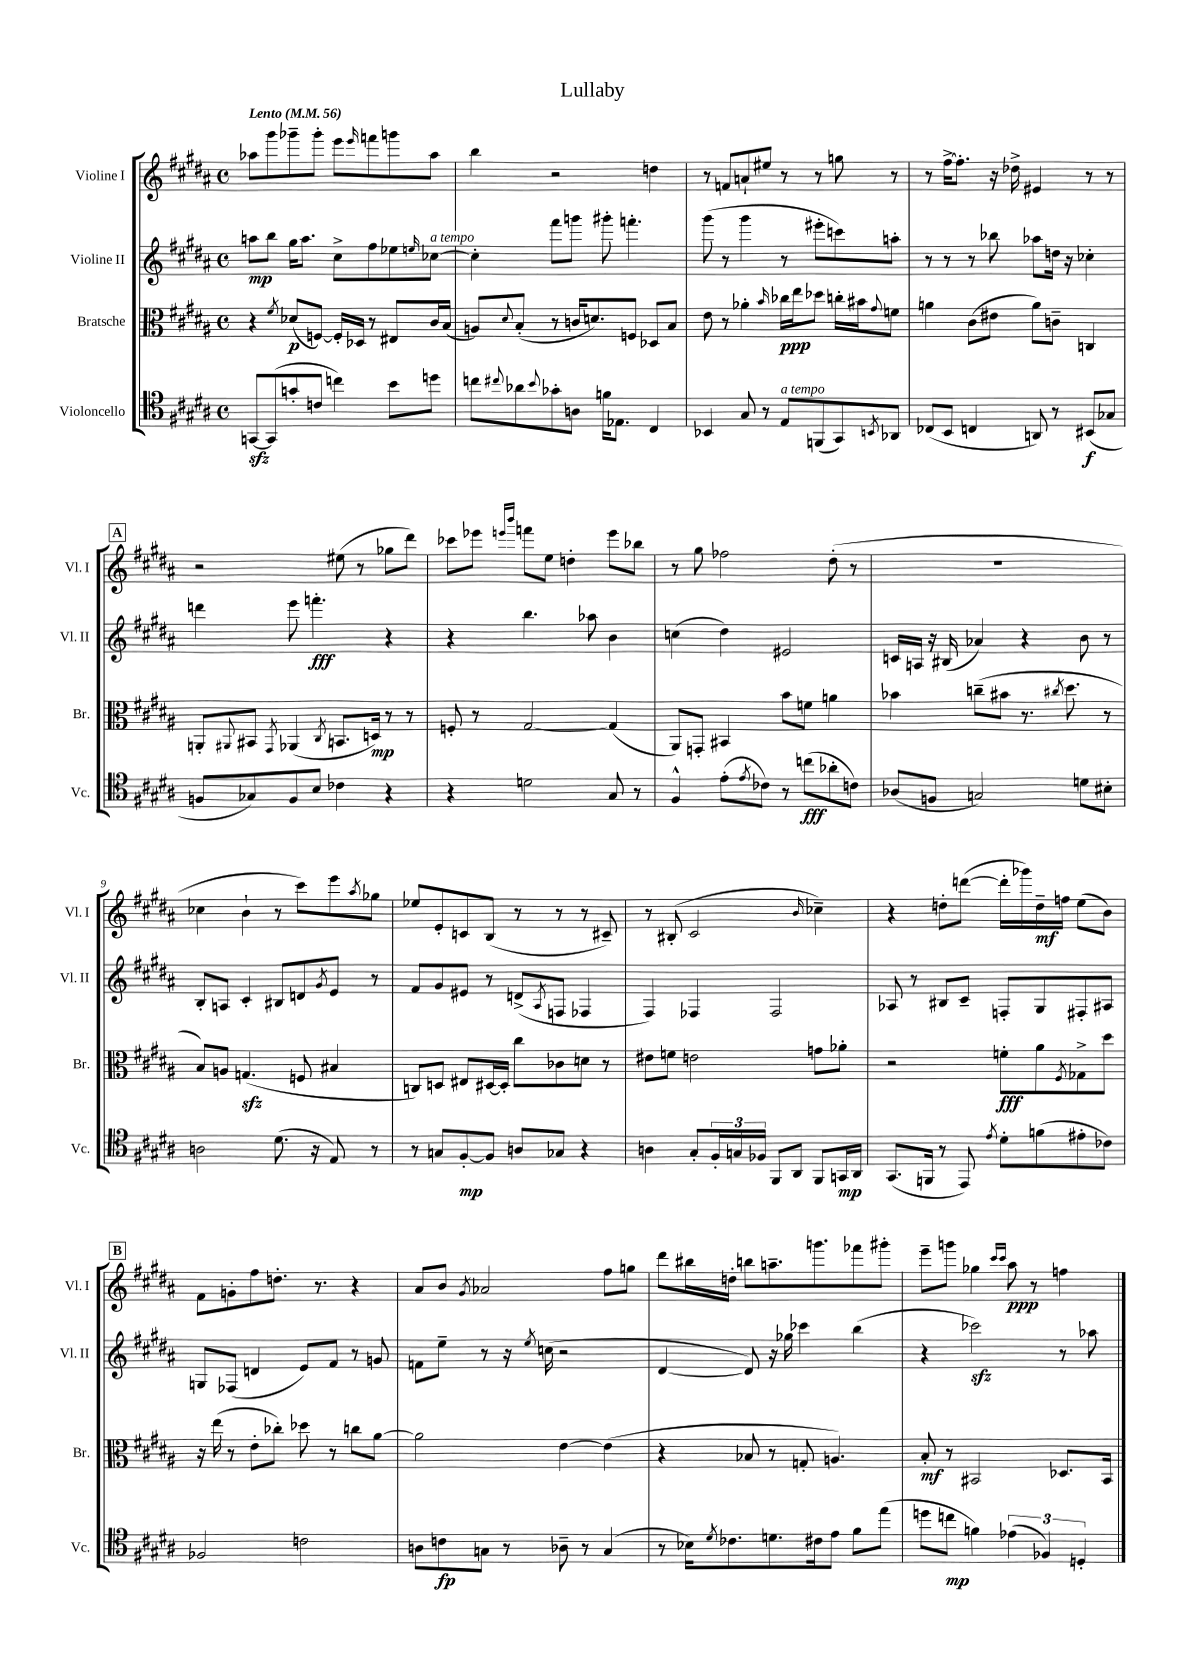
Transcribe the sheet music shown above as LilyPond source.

\header { title = "Lullaby" }
<<
\new StaffGroup <<
\new Staff = "s0" \with { instrumentName = "Violine I" shortInstrumentName = "Vl. I" } {
    \clef treble \key b \major \defaultTimeSignature \time 4/4 \tempo "Lento" 4 = 56
    aes''8 gis'''8 ges'''8-- ges'''8-. e'''8 \grace { e'''16 } f'''8 g'''8 aes''8 |
    b''4 r2 d''4 |
    r8 f'8 a'8-! eis''8 r8 r8 g''8 r8 |
    r8 fis''16~-> fis''8.-. r16 des''16-> eis'4 r8 r8 |
    \mark \markup { \box "A" } r2 eis''8( r8 ges''8 dis'''8) |
    ces'''8 ees'''8 \grace { e'''16 b'''16 } f'''8 e''8 d''4-. e'''8 bes''8 |
    r8 gis''8 fes''2 dis''8-.( r8 |
    R1 |
    ces''4 b'4-! r8 cis'''8) e'''8 \acciaccatura { ais''8 } ges''8 |
    ees''8 e'8-. c'8 b8( r8 r8 r8 cis'8--) |
    r8 bis8-.( cis'2 \grace { b'16 } ces''4--) |
    r4 d''8-. d'''8~( d'''16-. ges'''16) d''16--\mf f''16 e''8( b'8) |
    \mark \markup { \box "B" } fis'8 g'8-. fis''8 d''8.-. r8. r4 |
    ais'8 b'8 \acciaccatura { gis'8 } aes'2 fis''8 g''8 |
    dis'''8 bis''16 d''16-. b''8 a''8.-- g'''8. fes'''8 gis'''8-. |
    e'''8-- g'''8 ges''4 \grace { cis'''16 cis'''16 } ais''8\ppp r8 f''4 \bar "|." |
}
\new Staff = "s1" \with { instrumentName = "Violine II" shortInstrumentName = "Vl. II" } {
    \clef treble \key b \major \defaultTimeSignature \time 4/4
    a''8\mp b''8 gis''16 a''8. cis''8-> fis''8 ees''8 \grace { e''16 } ces''8~^\markup { \italic "a tempo" } |
    ces''4-. fis'''8 g'''8 gis'''8-. f'''4.-. |
    gis'''8( r8 gis'''4 r8 eis'''8-. c'''8) a''8-. |
    r8 r8 r8 bes''8 aes''8 d''16 r16 ces''4-. |
    \mark \markup { \box "A" } d'''4 e'''8 f'''4.-.\fff r4 |
    r4 b''4. aes''8 b'4 |
    c''4( dis''4) eis'2 |
    c'16 a16 r16 bis16( aes'4) r4 b'8 r8 |
    b8-. a8 cis'4-. bis8 d'8 \acciaccatura { gis'8 } e'8 r8 |
    fis'8 gis'8 eis'8 r8 d'8->( \acciaccatura { ais8 } f8 fes4 |
    fis4) fes4 fes2 |
    aes8 r8 bis8 cis'8-- f8-. gis8 fis8-. ais8 |
    \mark \markup { \box "B" } g8 fes8( d'4 e'8) fis'8 r8 g'8 |
    f'8 e''8-- r8 r16 \acciaccatura { e''8 } c''16( r2 |
    dis'4~ dis'8) r16 ges''16 ces'''4 b''4( |
    r4 ces'''2\sfz) r8 aes''8 \bar "|." |
}
\new Staff = "s2" \with { instrumentName = "Bratsche" shortInstrumentName = "Br." } {
    \clef alto \key b \major \defaultTimeSignature \time 4/4
    r4 \acciaccatura { fis'8 } des'8\p( f8~) f16-. des16 r8 eis8 cis'16 b16( |
    a8) \appoggiatura { dis'8 } b8-.( r8 c'16 d'8.) f8 des8 b8 |
    e'8 r8 aes'4-. \grace { b'16 } ces''16\ppp e''16 des''8 c''16-. bis'16 \appoggiatura { gis'8 } f'8 |
    a'4 cis'8( eis'8 a'8) c'8-- c4 |
    \mark \markup { \box "A" } a,8-. \appoggiatura { ais,8 } bis,8 \acciaccatura { gis,8 } aes,4( \acciaccatura { cis8 } b,8. d16\mp) r8 r8 |
    f8-. r8 gis2~ gis4( |
    ais,8) g,8-. bis,4 b'8 f'8 a'4 |
    bes'4 c''8--( bis'8 r8. \acciaccatura { cis''8 } dis''8. r8 |
    b8) a8 g4.\sfz( f8 bis4 |
    c8) d8 eis8 dis16~ dis16-. cis''8 ces'8 d'8 r8 |
    eis'8 f'8 e'2 g'8 aes'8-. |
    r2 f'8-.\fff ais'8 \acciaccatura { fis8 } ges8-> dis''8 |
    \mark \markup { \box "B" } r16 e''16( r8 e'8-. ces''8-.) des''8 r8 c''8 ais'8~ |
    ais'2 e'4~ e'4( |
    r4 bes8 r8 g8-. a4.) |
    b8-.\mf r8 bis,2 des8. bis,16 \bar "|." |
}
\new Staff = "s3" \with { instrumentName = "Violoncello" shortInstrumentName = "Vc." } {
    \clef tenor \key b \major \defaultTimeSignature \time 4/4
    g,8~\sfz g,8( g'8-. c'8 c''4) b'8 d''8 |
    c''8 \appoggiatura { cis''8 } aes'8 \appoggiatura { b'8 } ges'8-. a8 f'16 ees8. cis4 |
    bes,4 gis8 r8 e8^\markup { \italic "a tempo" } f,8( gis,8) \acciaccatura { b,8 } aes,8 |
    ces8( b,8 c4 a,8) r8 bis,8\f( ges8 |
    \mark \markup { \box "A" } f8 ges8) f8 b8 ces'4 r4 |
    r4 d'2 gis8 r8 |
    fis4-^ e'8-.( \acciaccatura { e'8 } ces'8) r8 c''8\fff( aes'8-. c'8) |
    aes8( f8 g2) d'8 bis8-. |
    a2 dis'8.( r16 e8) r8 |
    r8 g8 fis8~-.\mp fis8 a8 ges8 r4 |
    a4 gis8-. \tuplet 3/2 { fis16-. g16 fes16 } fis,8 ais,8 fis,8 g,16\mp ais,16 |
    gis,8.( f,16 r8 e,8) \acciaccatura { e'8 } dis'8-. f'8( eis'8-. ces'8) |
    \mark \markup { \box "B" } fes2 c'2 |
    a8 c'8\fp g8 r8 aes8-- r8 g4( |
    r8 bes16) \acciaccatura { dis'8 } ces'8. d'8. cis'16 e'8 fis'8 e''8( |
    d''8 c''8\mp f'4) \tuplet 3/2 { ees'4( fes4) d4-. } \bar "|." |
}
>>
>>
